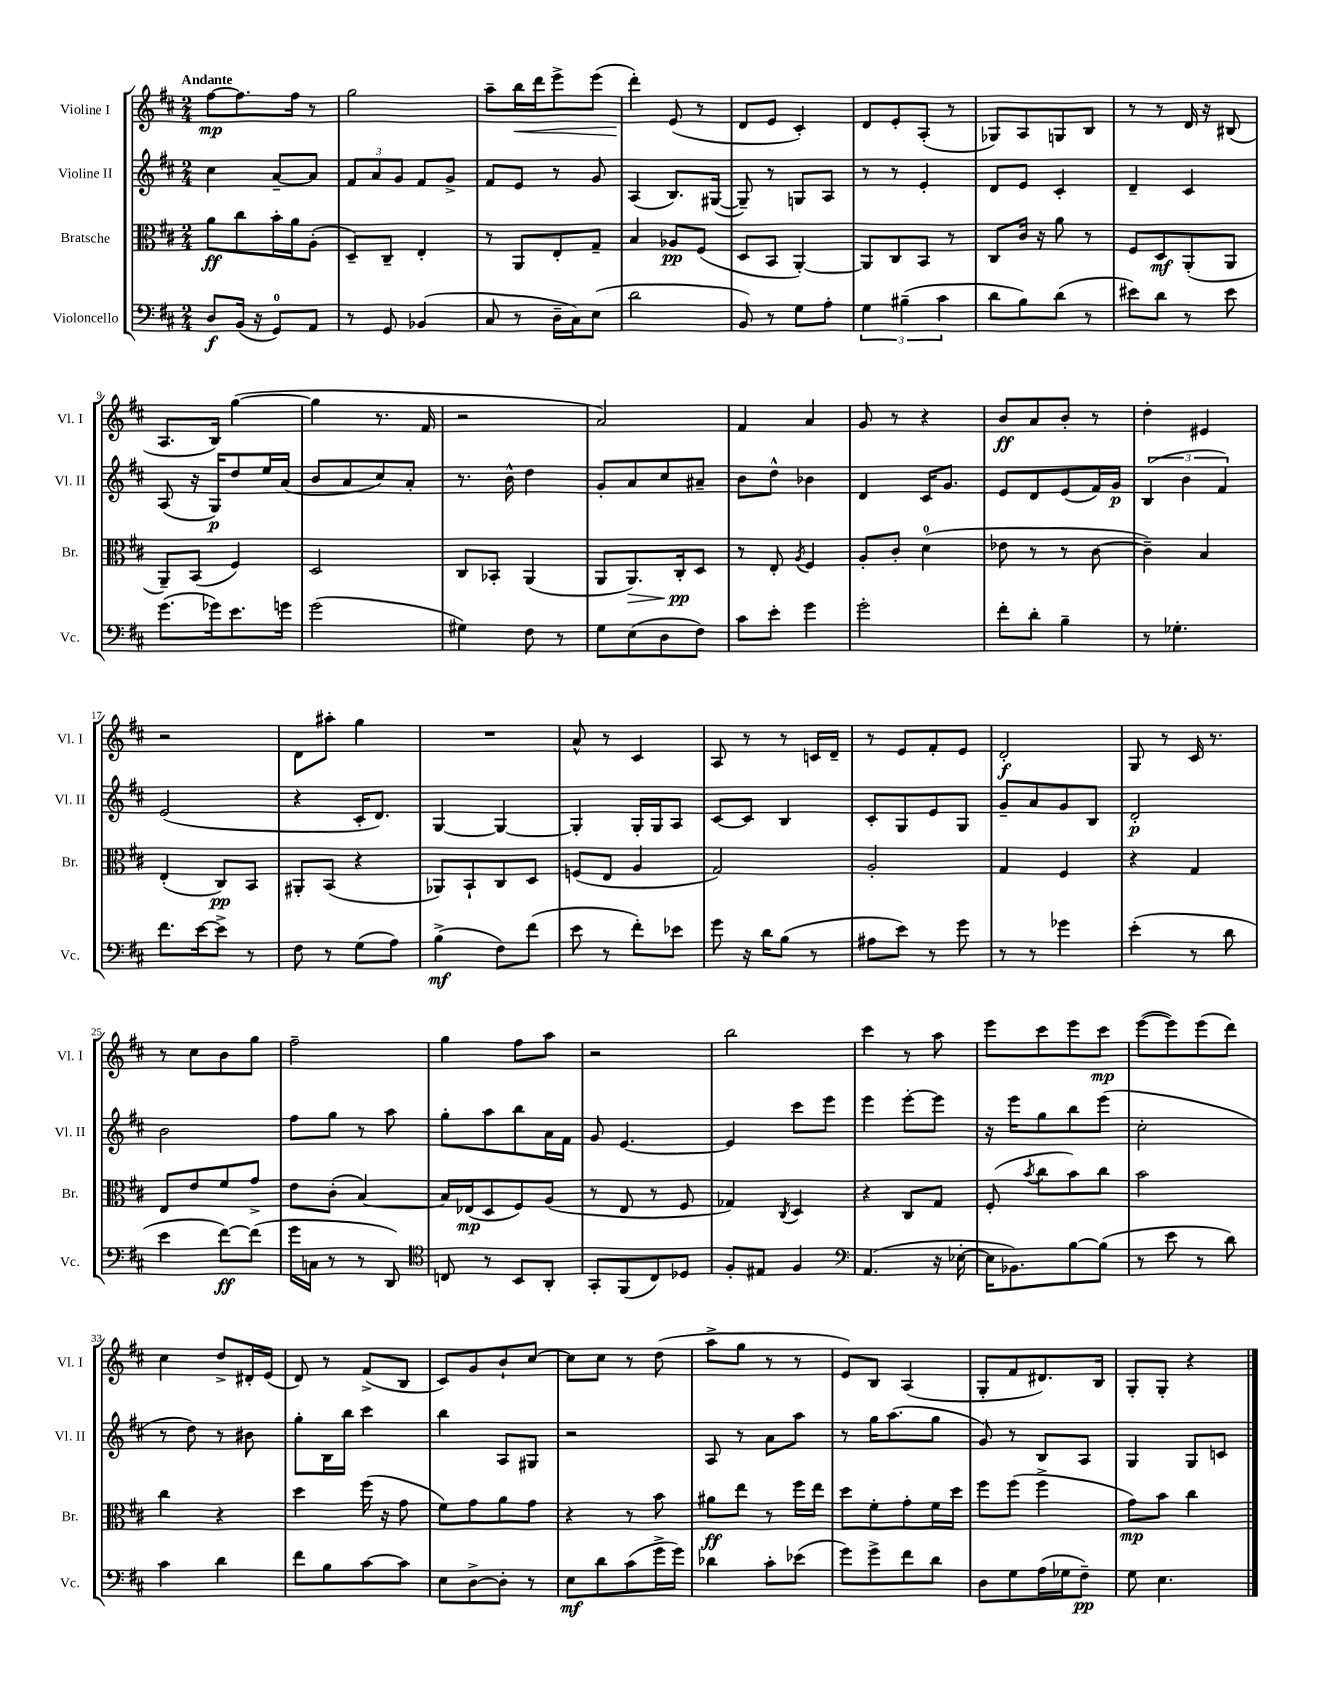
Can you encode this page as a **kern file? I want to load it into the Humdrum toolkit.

**kern	**dynam	**kern	**dynam	**kern	**dynam	**kern	**dynam
*part4	*part4	*part3	*part3	*part2	*part2	*part1	*part1
*staff4	*staff4	*staff3	*staff3	*staff2	*staff2	*staff1	*staff1
*I"Violoncello	*	*I"Bratsche	*	*I"Violine II	*	*I"Violine I	*
*I'Vc.	*	*I'Br.	*	*I'Vl. II	*	*I'Vl. I	*
*clefF4	*	*clefC3	*	*clefG2	*	*clefG2	*
*k[f#c#]	*	*k[f#c#]	*	*k[f#c#]	*	*k[f#c#]	*
*M2/4	*	*M2/4	*	*M2/4	*	*M2/4	*
=1	=1	=1	=1	=1	=1	=1	=1
!	!	!	!	!	!	!LO:TX:a:B:t=Andante	!
8D/L	f	8a\L	ff	4cc#\	.	[8ff#\L	mp
(16BB/Jk	.	8cc#\	.	.	.	8.ff#\]	.
16r	.	.	.	.	.	.	.
8GG/L)	.	16b'\L	.	[8a~/L	.	.	.
.	.	16a\J	.	.	.	16ff#\Jk	.
8AA/J	.	(8A'\J	.	8a/J]	.	8r	.
=2	=2	=2	=2	=2	=2	=2	=2
8r	.	8D~/L)	.	12f#/L	.	2gg\	.
.	.	.	.	12a/	.	.	.
8GG/	.	8C#~/J	.	.	.	.	.
.	.	.	.	12g/J	.	.	.
(4BB-X/	.	4E'/	.	8f#/L	.	.	.
.	.	.	.	8g^/J	.	.	.
=3	=3	=3	=3	=3	=3	=3	=3
8C#/	.	8r	.	8f#/L	.	8aa~\L	.
!	!	!	!	!	!	!	!LO:HP:b
8r	.	8AA/L	.	8e/J	.	16bb\L	<
.	.	.	.	.	.	16ddd\J	.
16D~\LL	.	8E'/	.	8r	.	8eee^\	.
16C#\J)	.	.	.	.	.	.	.
(8E\J	.	8G~/J	.	8g/	.	(8eee\J	.
=4	=4	=4	=4	=4	=4	=4	=4
2d\	.	4B/	.	(4A/	.	4ddd'\)	.
.	.	8A-X/L	pp	8.B/L)	.	(8e/	[
.	.	(8F#/J	.	.	.	8r	.
.	.	.	.	([16G#X/Jk	.	.	.
=5	=5	=5	=5	=5	=5	=5	=5
8BB/)	.	8D/L	.	8G#~/])	.	8d/L	.
8r	.	8BB/J	.	8r	.	8e/J	.
8G\L	.	[4AA'/)	.	8Gn/L	.	4c#'/)	.
8A'\J	.	.	.	8A/J	.	.	.
=6	=6	=6	=6	=6	=6	=6	=6
6G\	.	8AA/L]	.	8r	.	8d/L	.
.	.	8C#/	.	8r	.	8e'/	.
(6B#X~\	.	.	.	.	.	.	.
.	.	8BB/J	.	4e'/	.	(8A'/J	.
6c#\	.	.	.	.	.	.	.
.	.	8r	.	.	.	8r	.
=7	=7	=7	=7	=7	=7	=7	=7
8d\L	.	8C#/L	.	8d/L	.	8G-X/L)	.
8B\)	.	16c#/Jk	.	8e/J	.	8A/	.
.	.	16r	.	.	.	.	.
(8d\J	.	8a\	.	4c#'/	.	8Gn/	.
8r	.	8r	.	.	.	8B/J	.
=8	=8	=8	=8	=8	=8	=8	=8
8e#X\L)	.	8F#/L	.	4d~/	.	8r	.
8d\J	.	8D/	mf	.	.	8r	.
8r	.	(8AA'/	.	4c#/	.	16d/	.
.	.	.	.	.	.	16r	.
8e#\	.	8AA/J	.	.	.	(8B#X/	.
!!LO:LB:g=z
=9	=9	=9	=9	=9	=9	=9	=9
(8.g\L	.	8AA~/L)	.	(8A/	.	8.A/L	.
.	.	(8BB/J	.	16r	.	.	.
16g-X\k)	.	.	.	16G/KL)	p	16B/Jk)	.
8.e\	.	4F#/)	.	8dd/	.	([4gg\	.
.	.	.	.	16ee/L	.	.	.
16gn\Jk	.	.	.	(16a/JJ	.	.	.
=10	=10	=10	=10	=10	=10	=10	=10
(2g\	.	2D/	.	8b/L	.	4gg\]	.
.	.	.	.	8a/	.	.	.
.	.	.	.	8cc#/)	.	8.r	.
.	.	.	.	8a'/J	.	.	.
.	.	.	.	.	.	16f#/	.
=11	=11	=11	=11	=11	=11	=11	=11
4G#X\)	.	8C#/L	.	8.r	.	2r	.
.	.	8BB-X'/J	.	.	.	.	.
.	.	.	.	16b^^\	.	.	.
8F#\	.	(4AA/	.	4dd\	.	.	.
8r	.	.	.	.	.	.	.
=12	=12	=12	=12	=12	=12	=12	=12
8G\L	.	8AA/L	.	8g'/L	.	2a/)	.
!	!	!	!LO:HP:b	!	!	!	!
(8E\	.	8.AA/)	>	8a/	.	.	.
8D\	.	.	.	8cc#/	.	.	.
.	.	16C#'/k	pp	.	.	.	.
8F#\J)	.	8D/J	]	8a#X~/J	.	.	.
=13	=13	=13	=13	=13	=13	=13	=13
8c#\L	.	8r	.	8b\L	.	4f#/	.
8e'\J	.	8E'/	.	8dd^^\J	.	.	.
.	.	8qA/	.	.	.	.	.
4g\	.	4F#/	.	4b-X\	.	4a/	.
=14	=14	=14	=14	=14	=14	=14	=14
2g'\	.	8A'/L	.	4d/	.	8g/	.
.	.	8c#'/J	.	.	.	8r	.
.	.	(4d\	.	16c#/KL	.	4r	.
.	.	.	.	8.g/J	.	.	.
=15	=15	=15	=15	=15	=15	=15	=15
8f#'\L	.	8e-X\	.	8e/L	.	8b/L	ff
8d'\J	.	8r	.	8d/	.	8a/	.
4B~\	.	8r	.	(8e/	.	8b'/J	.
.	.	[8c#\	.	16f#/L)	.	8r	.
.	.	.	.	16g/JJ	p	.	.
=16	=16	=16	=16	=16	=16	=16	=16
8r	.	4c#~\])	.	(6B/	.	4dd'\	.
4.G-X'\	.	.	.	.	.	.	.
.	.	.	.	6b\	.	.	.
.	.	4B/	.	.	.	4e#X/	.
.	.	.	.	6f#/)	.	.	.
!!LO:LB:g=z
=17	=17	=17	=17	=17	=17	=17	=17
8.f#\L	.	(4E'/	.	(2e/	.	2r	.
[16e\k	.	.	.	.	.	.	.
8e^\J]	.	8C#/L)	pp	.	.	.	.
8r	.	8BB/J	.	.	.	.	.
=18	=18	=18	=18	=18	=18	=18	=18
8F#\	.	8AA#X'/L	.	4r	.	8d\L	.
8r	.	(8BB/J	.	.	.	8aa#X'\J	.
(8G\L	.	4r	.	16c#'/KL	.	4gg\	.
.	.	.	.	8.d/J)	.	.	.
8A\J)	.	.	.	.	.	.	.
=19	=19	=19	=19	=19	=19	=19	=19
(4B^\	mf	8AA-X/L)	.	[4G/	.	2r	.
.	.	8BB`/	.	.	.	.	.
8F#\L)	.	8C#/	.	4G/_	.	.	.
(8f#\J	.	8D/J	.	.	.	.	.
=20	=20	=20	=20	=20	=20	=20	=20
8e\	.	(8Fn/L	.	4G'/]	.	8a^^/	.
8r	.	8E/J	.	.	.	8r	.
8f#'\L)	.	4A/	.	16G'/LL	.	4c#/	.
.	.	.	.	16G/J	.	.	.
8e-X\J	.	.	.	8A/J	.	.	.
=21	=21	=21	=21	=21	=21	=21	=21
8g\	.	2G/)	.	[8c#/L	.	8A/	.
16r	.	.	.	8c#/J]	.	8r	.
16d\KL	.	.	.	.	.	.	.
(8B\J	.	.	.	4B/	.	8r	.
8r	.	.	.	.	.	16cn/LL	.
.	.	.	.	.	.	16d~/JJ	.
=22	=22	=22	=22	=22	=22	=22	=22
8A#X\L	.	2A'/	.	8c#'/L	.	8r	.
8e\J)	.	.	.	8G/	.	8e/L	.
8r	.	.	.	8e/	.	8f#'/	.
8g\	.	.	.	8G/J	.	8e/J	.
=23	=23	=23	=23	=23	=23	=23	=23
8r	.	4G/	.	8g~/L	.	2d'/	f
8r	.	.	.	8a/	.	.	.
4g-X\	.	4F#/	.	8g/	.	.	.
.	.	.	.	8B/J	.	.	.
=24	=24	=24	=24	=24	=24	=24	=24
(4e'\	.	4r	.	2d'/	p	8G/	.
.	.	.	.	.	.	8r	.
8r	.	4G/	.	.	.	16c#/	.
.	.	.	.	.	.	8.r	.
8d\	.	.	.	.	.	.	.
!!LO:LB:g=z
=25	=25	=25	=25	=25	=25	=25	=25
4e\	.	8E/L	.	2b\	.	8r	.
.	.	8e/	.	.	.	8cc#\L	.
[8f#\L)	ff	8f#/	.	.	.	8b\	.
(8f#\J]	.	8g^/J	.	.	.	8gg\J	.
=26	=26	=26	=26	=26	=26	=26	=26
16g\LL	.	8e\L	.	8ff#\L	.	2ff#~\	.
16Cn\JJ	.	.	.	.	.	.	.
8r	.	(8c#'\J	.	8gg\J	.	.	.
8r	.	[4B/)	.	8r	.	.	.
8DD/)	.	.	.	8aa\	.	.	.
=27	=27	=27	=27	=27	=27	=27	=27
*clefC4	*	*	*	*	*	*	*
8Cn/	.	16B/LL]	.	8gg'\L	.	4gg\	.
.	.	(16E-X/J	mp	.	.	.	.
8r	.	8D/	.	8aa\	.	.	.
8BB/L	.	8F#/)	.	8bb\	.	8ff#\L	.
8AA'/J	.	(8A/J	.	16a\L	.	8aa\J	.
.	.	.	.	16f#\JJ	.	.	.
=28	=28	=28	=28	=28	=28	=28	=28
8GG'/L	.	8r	.	8g/	.	2r	.
(8FF#/	.	8E/	.	[4.e/	.	.	.
8C#/)	.	8r	.	.	.	.	.
8D-X/J	.	8F#/	.	.	.	.	.
=29	=29	=29	=29	=29	=29	=29	=29
8F#'/L	.	4G-X/)	.	4e/]	.	2bb\	.
8E#X/J	.	.	.	.	.	.	.
.	.	8qC#/	.	.	.	.	.
4F#/	.	4D/	.	8ccc#\L	.	.	.
.	.	.	.	8eee\J	.	.	.
=30	=30	=30	=30	=30	=30	=30	=30
*clefF4	*	*	*	*	*	*	*
(4.AA/	.	4r	.	4eee\	.	4ccc#\	.
.	.	8C#/L	.	[8eee'\L	.	8r	.
16r	.	8G/J	.	8eee\J]	.	8aa\	.
[16E-X'\	.	.	.	.	.	.	.
=31	=31	=31	=31	=31	=31	=31	=31
16E-\KL]	.	(8F#'/	.	16r	.	8eee\L	.
8.BB-X\)	.	.	.	16eee\KL	.	.	.
.	.	8qb/	.	.	.	.	.
.	.	8cc#\L	.	8gg\	.	8ccc#\	.
[8B\	.	8b\)	.	8bb\	.	8eee\	.
(8B\J]	.	8cc#\J	.	(8eee\J	.	8ccc#\J	mp
=32	=32	=32	=32	=32	=32	=32	=32
8r	.	2b\	.	2cc#'\	.	([8eee\L	.
8e\	.	.	.	.	.	8eee\])	.
8r	.	.	.	.	.	(8eee\	.
8d\)	.	.	.	.	.	8ddd\J)	.
!!LO:LB:g=z
=33	=33	=33	=33	=33	=33	=33	=33
4c#\	.	4cc#\	.	8r	.	4cc#\	.
.	.	.	.	8dd\)	.	.	.
4d\	.	4r	.	8r	.	8dd^/L	.
.	.	.	.	8b#X\	.	16d#X'/L	.
.	.	.	.	.	.	(16e/JJ	.
=34	=34	=34	=34	=34	=34	=34	=34
8f#\L	.	4dd\	.	8gg'\L	.	8d/)	.
8B\	.	.	.	16B\L	.	8r	.
.	.	.	.	16bb\JJ	.	.	.
[8c#\	.	(16ff#\	.	4ccc#\	.	(8f#^/L	.
.	.	16r	.	.	.	.	.
8c#\J]	.	8g\	.	.	.	8B/J	.
=35	=35	=35	=35	=35	=35	=35	=35
8E\L	.	8f#\L)	.	4bb\	.	8c#/L)	.
[8D^\	.	8g\	.	.	.	8g/	.
8D'\J]	.	8a\	.	8A/L	.	8b`/	.
8r	.	8g\J	.	8G#X/J	.	[8cc#/J	.
=36	=36	=36	=36	=36	=36	=36	=36
8E\L	mf	4r	.	2r	.	8cc#\L]	.
8d\	.	.	.	.	.	8cc#\J	.
(8c#\	.	8r	.	.	.	8r	.
16g^\L	.	8b\	.	.	.	(8dd\	.
16g\JJ)	.	.	.	.	.	.	.
=37	=37	=37	=37	=37	=37	=37	=37
4d-X\	.	8a#X\L	ff	8A/	.	8aa^\L	.
.	.	8ee\J	.	8r	.	8gg\J	.
8c#'\L	.	8r	.	8a\L	.	8r	.
(8e-X\J	.	16ff#\LL	.	8aa\J	.	8r	.
.	.	16ee\JJ	.	.	.	.	.
=38	=38	=38	=38	=38	=38	=38	=38
8g\L)	.	8dd\L	.	8r	.	8e/L)	.
8g^\	.	8f#'\	.	16gg\KL	.	8B/J	.
.	.	.	.	(8.aa\	.	.	.
8f#\	.	8g'\	.	.	.	(4A/	.
8d\J	.	16f#\L	.	8gg\J	.	.	.
.	.	16dd\JJ	.	.	.	.	.
=39	=39	=39	=39	=39	=39	=39	=39
8D\L	.	8ff#\L	.	8g/)	.	8G'/L	.
8G\	.	(8ff#\J	.	8r	.	8f#/	.
(16A\L	.	4ff#^\	.	8B/L	.	8.d#X/)	.
16G-X\J	.	.	.	.	.	.	.
8F#~\J)	pp	.	.	8A/J	.	.	.
.	.	.	.	.	.	16B/Jk	.
=40	=40	=40	=40	=40	=40	=40	=40
8G\	.	8g\L)	mp	4G/	.	8G'/L	.
4.E\	.	8b\J	.	.	.	8G'/J	.
.	.	4cc#\	.	8G/L	.	4r	.
.	.	.	.	8cn/J	.	.	.
==	==	==	==	==	==	==	==
*-	*-	*-	*-	*-	*-	*-	*-
